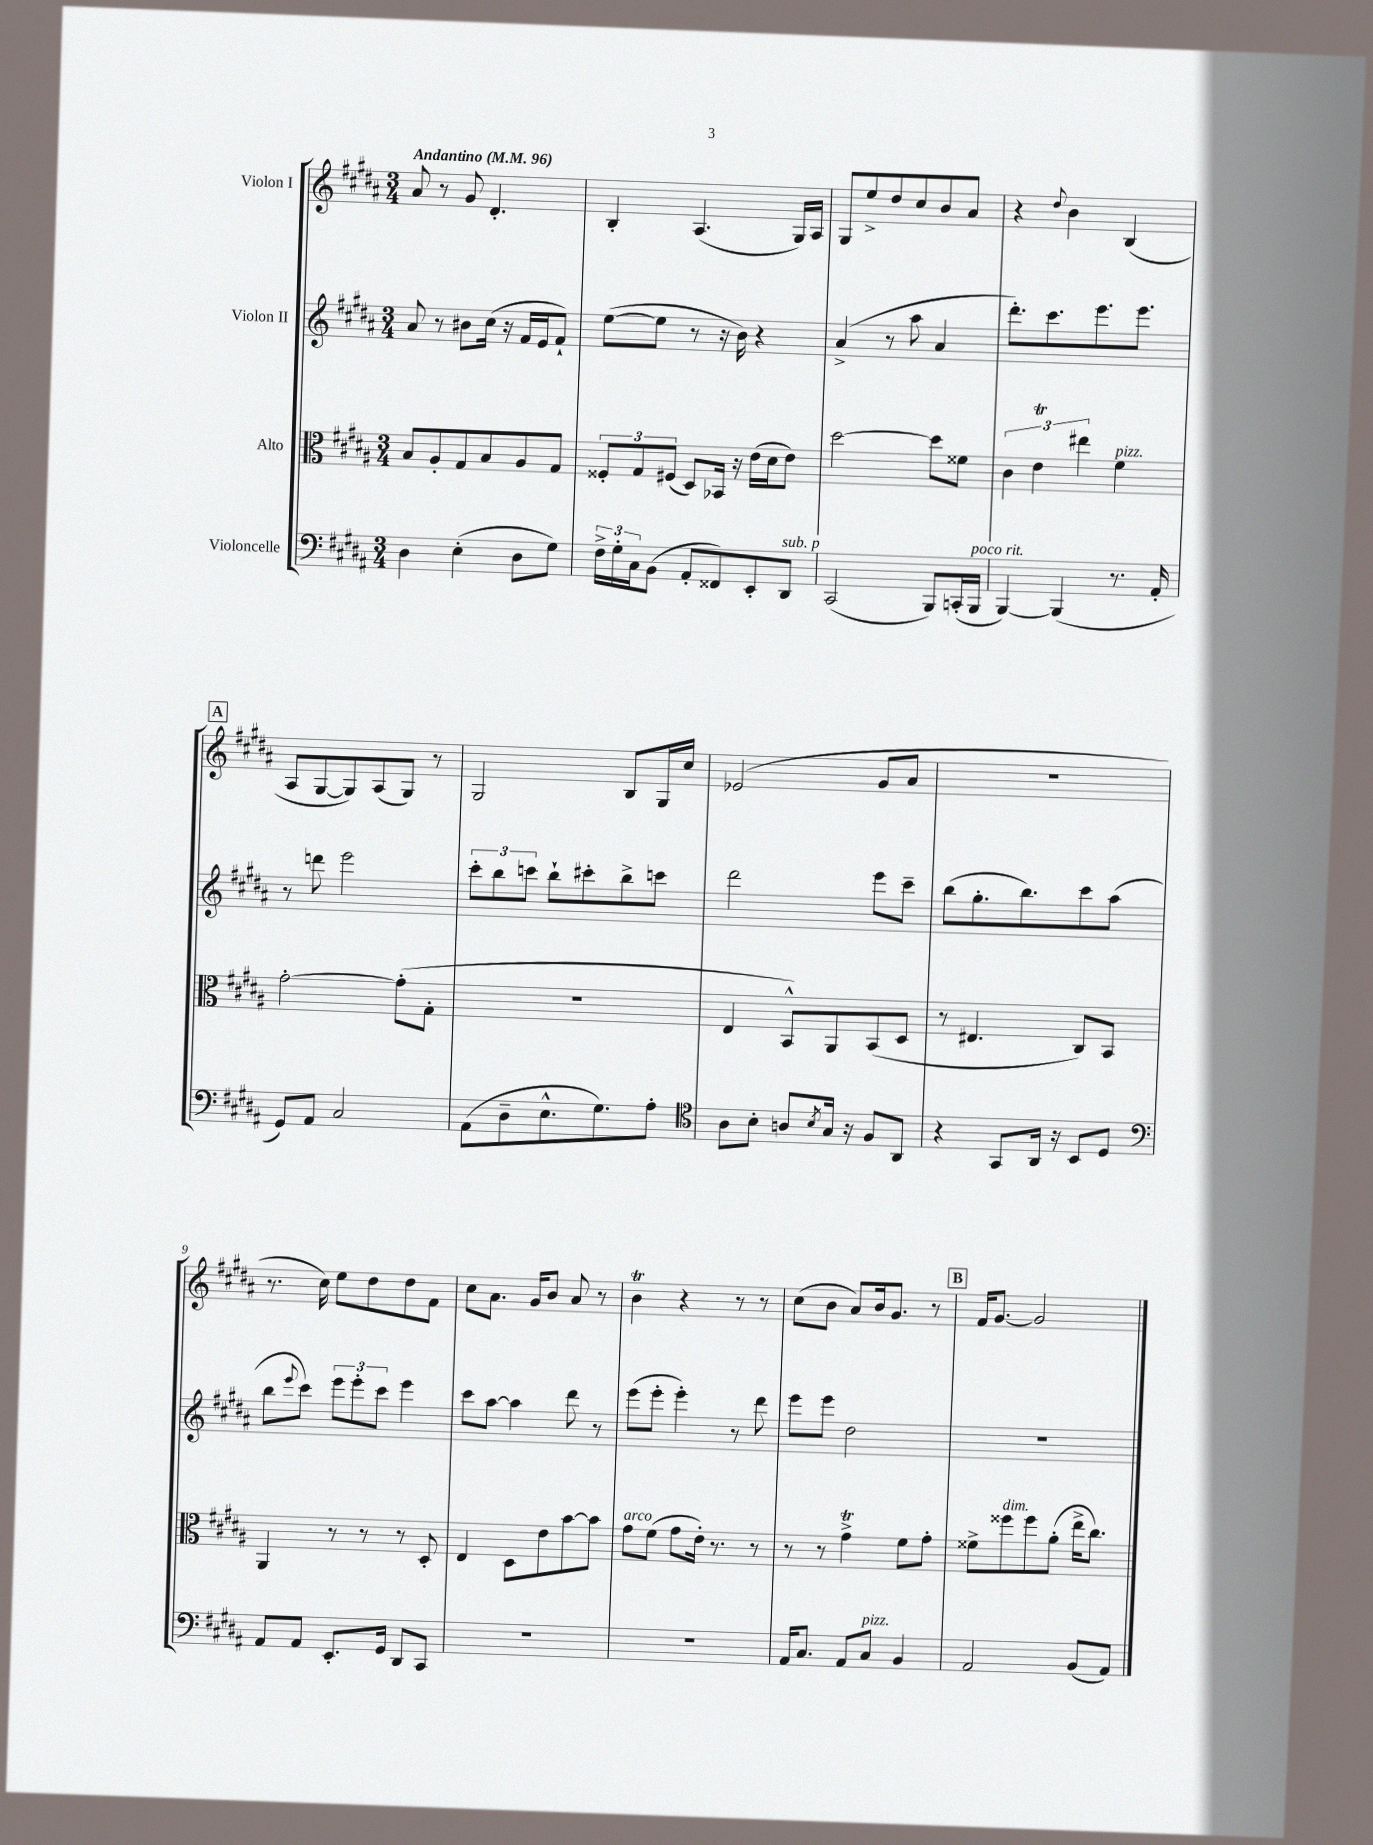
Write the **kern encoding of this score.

**kern	**kern	**kern	**kern
*staff4	*staff3	*staff2	*staff1
*clefF4	*clefC3	*clefG2	*clefG2
*k[f#c#g#d#a#]	*k[f#c#g#d#a#]	*k[f#c#g#d#a#]	*k[f#c#g#d#a#]
*M3/4	*M3/4	*M3/4	*M3/4
*MM96	*MM96	*MM96	*MM96
4D#	8B	8a#	8a#
.	8A#'	8r	8r
(4E'	8G#	8b#	8g#
.	8B	(16cc#	4.d#'
.	.	16r	.
8D#	8A#	16f#	.
.	.	16e	.
8G#)	8G#	8f#`)	.
=	=	=	=
24F#^	12F##'	([8ee	4B'
24G#'	.	.	.
24C#	12G#	.	.
(8BB	.	8ee]	.
.	(12F#	.	.
8AA#'	8D#)	8r	(4.A#
8FF##)	16BB-	16r	.
.	16r	16b)	.
8EE'	(16e	4r	.
.	16d#	.	.
8DD#	8e)	.	16G#)
.	.	.	16A#
=	=	=	=
(2CC#	[2dd#	(4a#^	8G#
.	.	.	8ee^
.	.	8r	8dd#
.	.	8aa#	8cc#
8BBB)	8dd#]	4a#	8b
(16CC'	8f##	.	8a#
16BBB	.	.	.
=	=	=	=
[4BBB)	6c#	8.ddd#')	4r
.	6e	.	.
.	.	8.ccc#	.
.	.	.	8qqdd#
(4BBB]	.	.	4b
.	6ee#	.	.
.	.	8.eee	.
8.r	4f#	.	(4B
.	.	8.eee	.
16AA#'	.	.	.
=	=	=	=
8GG#)	[2g#'	8r	8A#
8AA#	.	8ddd	[8G#
2C#	.	2eee	8G#])
.	.	.	(8A#
.	(8g#']	.	8G#)
.	8G#'	.	8r
=	=	=	=
(8AA#	2.r	12ccc#'	2G#
.	.	12bb	.
8D#~	.	.	.
.	.	12ccc	.
8.E^^	.	8bb`	.
.	.	8ccc#'	.
8.G#)	.	.	.
.	.	8bb^	8B
8A#'	.	8ccc	16G#
.	.	.	16cc#
=	=	=	=
*clefC4	*	*	*
8A#	4E	2ddd#	(2e-
8B'	.	.	.
8A	8BB^^)	.	.
8qB	.	.	.
16G#	8AA#	.	.
16r	.	.	.
8F#	(8BB	8eee	8g#
8AA#	8D#	8ccc#~	8a#
=	=	=	=
4r	8r	(8bb	2.r
.	4.E#	8.gg#'	.
8GG#	.	.	.
.	.	8.bb)	.
16AA#	.	.	.
16r	.	.	.
8BB	8C#)	8ccc#	.
8D#	8BB	(8aa#	.
=	=	=	=
*clefF4	*	*	*
8AA#	4AA#	8bb	8.r
.	.	8qqeee	.
8AA#	.	8ccc#)	.
.	.	.	16cc#)
8.EE'	8r	12eee	8ee
.	.	12eee'	.
.	8r	.	8dd#
.	.	12ccc#	.
16GG#	.	.	.
8DD#	8r	4eee	8dd#
8CC#	8D#'	.	8f#
=	=	=	=
2.r	4E	8ccc#	8cc#
.	.	[8aa#	8.a#
.	8D#	4aa#]	.
.	.	.	16g#
.	8e	.	8b
.	[8b	8ddd#	8a#
.	8b]	8r	8r
=	=	=	=
2.r	8g#	(8eee	4b
.	(8f#	8eee'	.
.	8g#	4eee')	4r
.	16e')	.	.
.	8.r	.	.
.	.	8r	8r
.	8r	8ddd#	8r
=	=	=	=
16AA#	8r	8eee	(8cc#
8.C#	.	.	.
.	8r	8eee	8b
8AA#	4g#^	2dd#	8a#)
8C#	.	.	16b
.	.	.	8.g#
4BB	8f#	.	.
.	8g#'	.	8r
=	=	=	=
2AA#	8f##^	2.r	16f#
.	.	.	[8.g#
.	8ff##	.	.
.	8ff##	.	2g#]
.	(8a#'	.	.
(8BB	16ee^	.	.
.	8.cc#)	.	.
8AA#)	.	.	.
==	==	==	==
*-	*-	*-	*-
